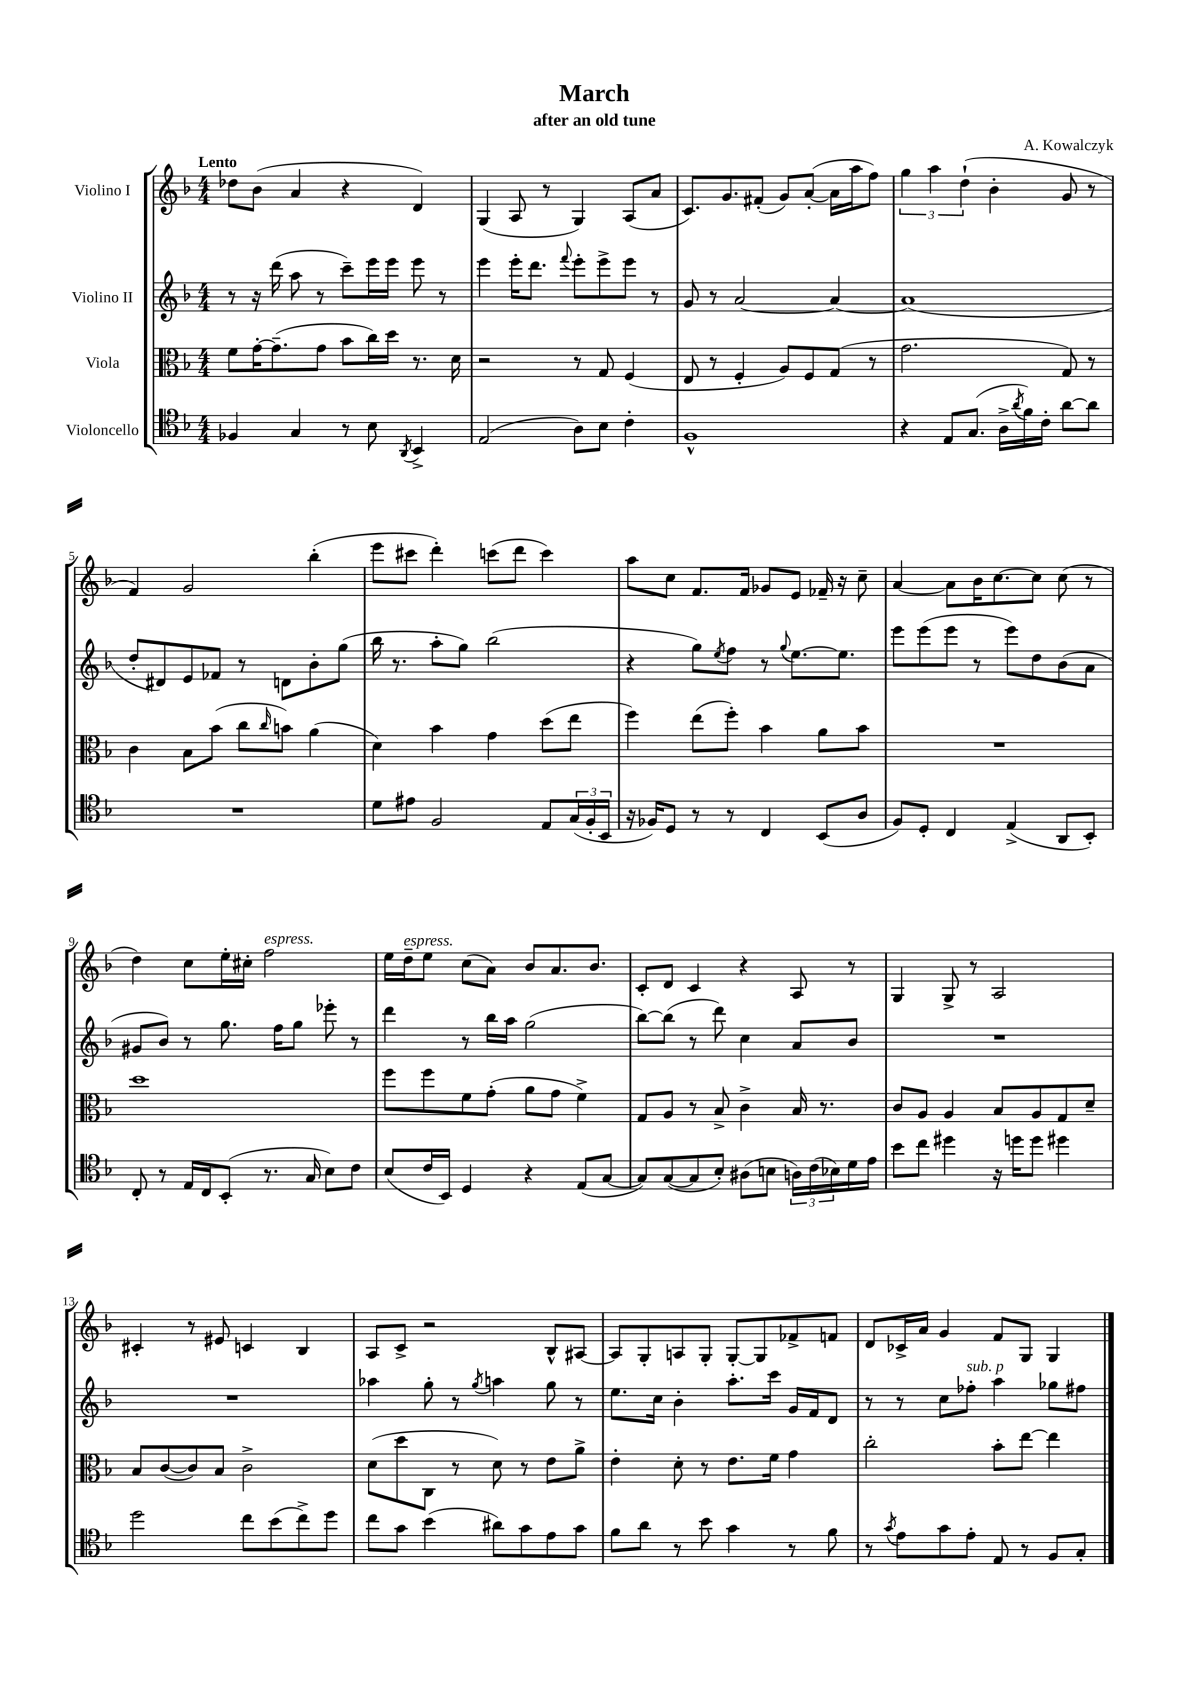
\header { title = "March" composer = "A. Kowalczyk" subtitle = "after an old tune" }
<<
\new StaffGroup <<
\new Staff = "s0" \with { instrumentName = "Violino I" } {
    \clef treble \key f \major \numericTimeSignature \time 4/4 \tempo "Lento"
    des''8 bes'8( a'4 r4 d'4) |
    g4( a8 r8 g4) a8( a'8 |
    c'8.) g'8. fis'8-.( g'8) a'8~-.( a'16 a''16 f''8) |
    \tuplet 3/2 { g''4 a''4 d''4-!( } bes'4-. g'8 r8 |
    f'4) g'2 bes''4-.( |
    e'''8 cis'''8 d'''4-.) c'''8( d'''8 c'''4) |
    a''8 c''8 f'8. f'16 ges'8 e'8 fes'16-- r16 c''8-- |
    a'4~ a'8 bes'16 c''8.~ c''8 c''8( r8 |
    d''4) c''8 e''16-. cis''16-. f''2^\markup { \italic "espress." } |
    e''16 d''16--^\markup { \italic "espress." } e''8 c''8( a'8) bes'8 a'8. bes'8. |
    c'8-. d'8 c'4 r4 a8 r8 |
    g4 g8-> r8 a2 |
    cis'4-. r8 eis'8 c'4 bes4 |
    a8 c'8-> r2 bes8-^ ais8~ |
    ais8 g8-. a8 g8-. g8~-. g8 fes'8-> f'8 |
    d'8 ces'16-> a'16 g'4 f'8 g8 g4 \bar "|." |
}
\new Staff = "s1" \with { instrumentName = "Violino II" } {
    \clef treble \key f \major \numericTimeSignature \time 4/4
    r8 r16 d'''16( a''8 r8 c'''8--) e'''16 e'''16 e'''8 r8 |
    e'''4 e'''16-. d'''8. \appoggiatura { f'''8 } e'''8-. e'''8-> e'''8 r8 |
    g'8 r8 a'2~ a'4~ |
    a'1( |
    d''8-. dis'8) e'8 fes'8 r8 d'8 bes'8-. g''8( |
    bes''16 r8. a''8-. g''8) bes''2( |
    r4 g''8) \acciaccatura { e''8 } f''8 r8 \appoggiatura { g''8 } e''8.~ e''8. |
    e'''8 e'''8( e'''8 r8 e'''8) d''8 bes'8( a'8 |
    gis'8 bes'8) r8 g''8. f''16 g''8 ees'''8-. r8 |
    d'''4 r8 bes''16 a''16 g''2( |
    bes''8~) bes''8( r8 d'''8) c''4 a'8 bes'8 |
    R1 |
    R1 |
    aes''4 g''8-. r8 \acciaccatura { g''8 } a''4 g''8 r8 |
    e''8. c''16 bes'4-. a''8.-. c'''16 g'16 f'16 d'8 |
    r8 r8 c''8 fes''8-.^\markup { \italic "sub. p" } a''4 ges''8 fis''8 \bar "|." |
}
\new Staff = "s2" \with { instrumentName = "Viola" } {
    \clef alto \key f \major \numericTimeSignature \time 4/4
    f'8 g'16~-. g'8.--( g'8 bes'8 c''16) d''16 r8. d'16 |
    r2 r8 g8 f4( |
    e8 r8 f4-. a8) f8 g8( r8 |
    g'2. g8) r8 |
    c'4 bes8 bes'8( c''8 \grace { c''16 } b'8) a'4( |
    d'4) bes'4 g'4 d''8( e''8 |
    f''4) e''8( f''8-.) bes'4 a'8 bes'8 |
    R1 |
    d''1 |
    f''8 f''8 f'8 g'8-.( a'8 g'8 f'4->) |
    g8 a8 r8 bes8-> c'4-> bes16 r8. |
    c'8 a8 a4 bes8 a8 g8 d'8-- |
    bes8 c'8~( c'8) bes8 c'2-> |
    d'8( d''8 c8 r8 d'8) r8 e'8 a'8-> |
    e'4-. d'8-. r8 e'8. f'16 g'4 |
    c''2-. bes'8-. e''8~ e''4 \bar "|." |
}
\new Staff = "s3" \with { instrumentName = "Violoncello" } {
    \clef tenor \key f \major \numericTimeSignature \time 4/4
    fes4 g4 r8 bes8 \acciaccatura { a,8 } bes,4-> |
    e2( a8) bes8 c'4-. |
    f1-^ |
    r4 e8 g8.( a16-> \acciaccatura { a'8 } f'16) c'16-. a'8~ a'8 |
    R1 |
    d'8 eis'8 f2 e8 \tuplet 3/2 { g16( f16-. bes,16 } |
    r16 fes16) d8 r8 r8 c4 bes,8( a8 |
    f8) d8-. c4 e4->( a,8 bes,8-.) |
    c8-. r8 e16 c16 bes,8-.( r8. g16 bes8) c'8 |
    bes8( c'16 bes,16) d4 r4 e8( g8~ |
    g8) g8~( g8 bes8-.) ais8( b8 \tuplet 3/2 { a16) c'16( bes16) } d'16 e'16 |
    bes'8 c''8 dis''4 r16 d''16 d''8 dis''4 |
    d''2 c''8 bes'8( c''8->) d''8 |
    c''8 g'8 bes'4( ais'8) g'8 e'8 g'8 |
    f'8 a'8 r8 bes'8 g'4 r8 f'8 |
    r8 \acciaccatura { g'8 } e'8 g'8 e'8-. e8 r8 f8 g8-. \bar "|." |
}
>>
>>
